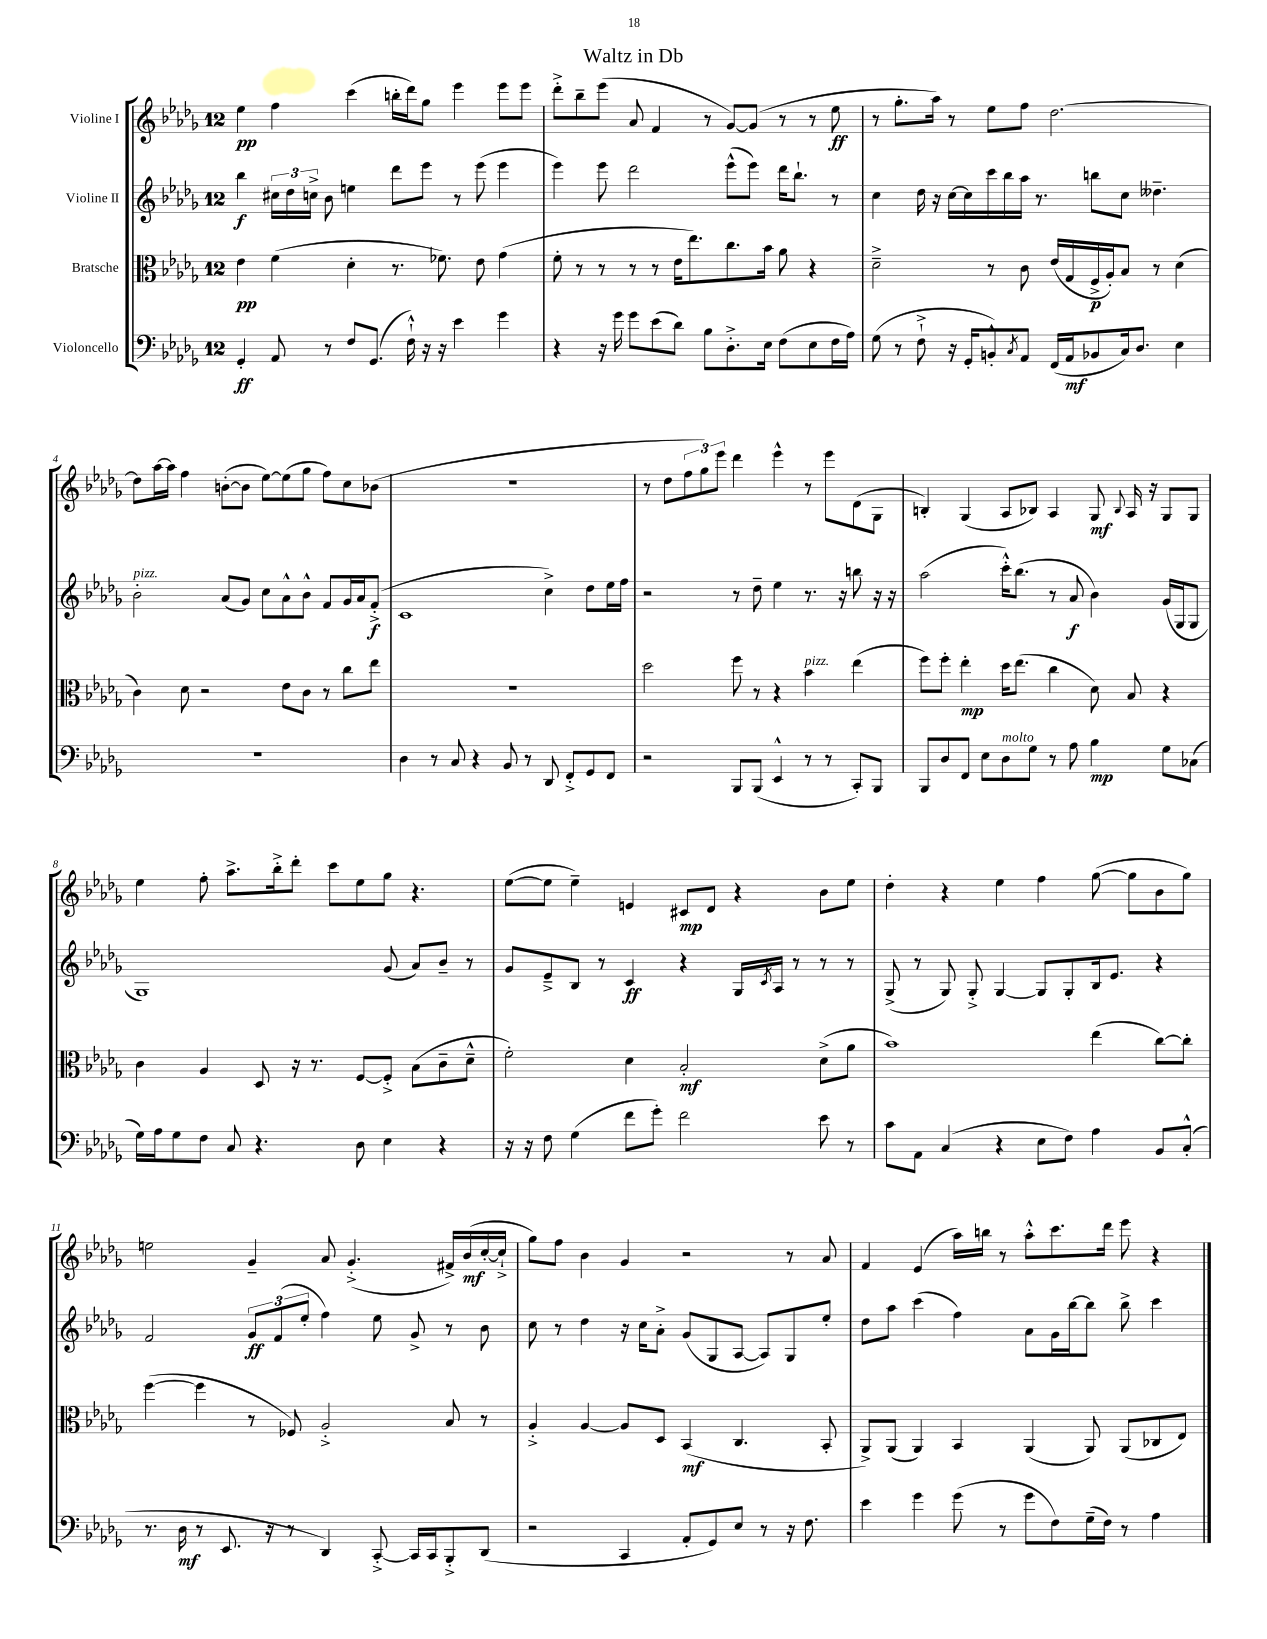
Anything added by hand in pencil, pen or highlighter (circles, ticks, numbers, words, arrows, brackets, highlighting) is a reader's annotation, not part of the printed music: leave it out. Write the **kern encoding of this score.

**kern	**kern	**kern	**kern
*staff4	*staff3	*staff2	*staff1
*clefF4	*clefC3	*clefG2	*clefG2
*k[b-e-a-d-g-]	*k[b-e-a-d-g-]	*k[b-e-a-d-g-]	*k[b-e-a-d-g-]
*M12/8	*M12/8	*M12/8	*M12/8
4GG-'	4e-	4bb-	4ee-
8AA-	(4f	24cc#	4ff
.	.	24dd-	.
.	.	24cc^	.
8r	.	8b-	.
8F	4d-'	4ee	(4ccc
(8.GG-	.	.	.
.	8.r	8ddd-	16bb'
16F`^^)	.	.	16ddd-)
16r	.	8eee-	8gg-
16r	8.f-)	.	.
4e-	.	8r	4eee-
.	8e-	(8eee-	.
4g-	(4g-	4eee-	8eee-
.	.	.	8eee-
=	=	=	=
4r	8f'	4eee-)	8ddd-'^
.	8r	.	8bb-~
16r	8r	8eee-	(8eee-
16g-	.	.	.
8g-	8r	2ddd-	8a-
(8e-	8r	.	4f
8d-)	16e-	.	.
.	8.ee-)	.	.
8B-	.	.	8r
8.D-'^	8.cc	(8eee-^^	[8g-)
.	.	8eee-)	(8g-]
16E-	16b-	.	.
(8F	8a-	16ddd-	8r
.	.	8.bb-`	.
8E-	4r	.	8r
16F	.	8r	8ee-
16A-)	.	.	.
=	=	=	=
(8G-	2d-~^	4cc	8r
8r	.	.	8.gg-'
8F`^	.	16dd-	.
.	.	16r	16aa-)
16r	.	[16cc	8r
16GG-'	.	16cc]	.
8BB'^^)	8r	16ccc	8ee-
.	.	16bb-	.
8qC	.	.	.
8AA-	8c	16aa-	8ff
.	.	8.r	.
(16FF	(16e-	.	[2.dd-
16AA-	16G-	.	.
8BB-	16F^	8bb	.
.	16A-')	.	.
16C)	8B-	8cc	.
8.D-	.	.	.
.	8r	4.dd--~	.
4E-	(4d-	.	.
=	=	=	=
1.r	4c)	2b-'	8dd-]
.	.	.	[16aa-
.	.	.	16aa-]
.	8d-	.	4ff
.	2r	.	.
.	.	(8a-	([8b'
.	.	8g-)	8b]
.	.	8cc	[8ee-)
.	8e-	8a-^^	(8ee-]
.	8c	8b-^^	8gg-
.	8r	8f	8ff)
.	8cc	16g-	8cc
.	.	16a-	.
.	8ee-	(8f'^	(8b-
=	=	=	=
4D-	1.r	1c	1.r
8r	.	.	.
8C	.	.	.
4r	.	.	.
8BB-	.	.	.
8r	.	.	.
8DD-	.	4cc^)	.
8FF'^	.	.	.
8GG-	.	8dd-	.
8FF	.	16ee-	.
.	.	16ff	.
=	=	=	=
2r	2dd-	2r	8r
.	.	.	8dd-
.	.	.	12ff
.	.	.	12gg-)
.	.	.	12eee-
8BBB-	8ff	8r	4ddd-
(8BBB-	8r	8dd-~	.
4EE-^^	4r	4ee-	4eee-^^
8r	4b-	8.r	8r
8r	.	.	8eee-
.	.	16r	.
8CC')	(4ee-	8bb	(8d-
8BBB-	.	16r	8G-
.	.	16r	.
=	=	=	=
8BBB-	8ff)	(2aa-	4B')
8D-	8ff'	.	.
8FF	4ee-'	.	(4G-
8E-	.	.	.
8D-	16dd-	16ccc'^^)	8A-
.	(8.ee-	(8.bb-	.
8G-	.	.	8B-)
8r	4cc	8r	4A-
8A-	.	8a-	.
4B-	8d-)	4b-)	8G-
.	.	.	8qqB-
.	8B-	.	16A-
.	.	.	16r
8G-	4r	(16g-	8G-
.	.	16G-	.
(8C-	.	8G-	8G-
=	=	=	=
16G-)	4c	1G-)	4ee-
16A-	.	.	.
8G-	.	.	.
8F	4A-	.	8ff'
8C	.	.	8.aa-^
4.r	8D-	.	.
.	.	.	16bb-'^
.	16r	.	8ddd-'
.	8.r	.	.
.	.	.	8ccc
8D-	[8F	.	8ee-
4E-	8F'^]	(8g-	8gg-
.	(8B-	8a-)	4.r
4r	8c~	8b-~	.
.	8d-~^^	8r	.
=	=	=	=
16r	2f')	8g-	([8ee-
16r	.	.	.
8F	.	8e-~^	8ee-]
(4G-	.	8B-	4ee-~)
.	.	8r	.
8f	4d-	4c	4e
8g-')	.	.	.
2f	2B-'	4r	8c#
.	.	.	8d-
.	.	16G-	4r
.	.	8qc	.
.	.	16A-	.
.	.	8r	.
8e-	(8d-^	8r	8b-
8r	8a-	8r	8ee-
=	=	=	=
8c	1b-)	(8G-^	4dd-'
8AA-	.	8r	.
(4C	.	8G-)	4r
.	.	8G-'^	.
4r	.	[4G-	4ee-
8E-	.	8G-]	4ff
8F)	.	8G-'	.
4A-	(4ee-	16B-	([8gg-
.	.	8.e-	.
.	.	.	8gg-]
8BB-	[8cc)	4r	8b-
(8C'^^	8cc']	.	8gg-)
=	=	=	=
8.r	([4ff	2f	2ee
16D-	.	.	.
8r	4ff]	.	.
8.EE-	.	.	.
.	8r	12g-	4g-~
16r	.	.	.
.	.	(12f	.
8r	8F-)	.	.
.	.	12ee-'	.
4DD-)	2A-'^	4ff)	8a-
.	.	.	(4.g-'^
[8CC'^	.	8ee-	.
16CC]	.	8g-^	.
16CC	.	.	.
8BBB-'^	8B-	8r	16f#^)
.	.	.	(16b-
(8DD-	8r	8b-	[16cc'
.	.	.	16cc`^]
=	=	=	=
2r	4A-'^	8cc	8gg-)
.	.	8r	8ff
.	[4A-	4dd-	4b-
4CC	8A-]	16r	4g-
.	.	16cc	.
.	8D-	8a-'^	.
8AA-'	(4BB-	(8g-	2r
8GG-)	.	8G-	.
8E-	4.C	[8A-	.
8r	.	8A-])	.
16r	.	8G-	8r
8.F	.	.	.
.	8BB-'	8ee-'	8a-
=	=	=	=
4e-	8AA-^)	8dd-	4f
.	(8AA-	8aa-	.
4g-	4AA-)	(4ccc	(4e-
(8g-	4BB-	4ff)	16aa-)
.	.	.	16bb
8r	.	.	8r
8g-	(4AA-	8a-	8aa-'^^
8F)	.	16g-	8.ccc
.	.	[16bb-	.
(16G-~	8AA-)	8bb-]	.
16F)	.	.	16ddd-
8r	(8AA-	8bb-^	8eee-
4A-	8C-	4ccc	4r
.	8E-)	.	.
==	==	==	==
*-	*-	*-	*-
